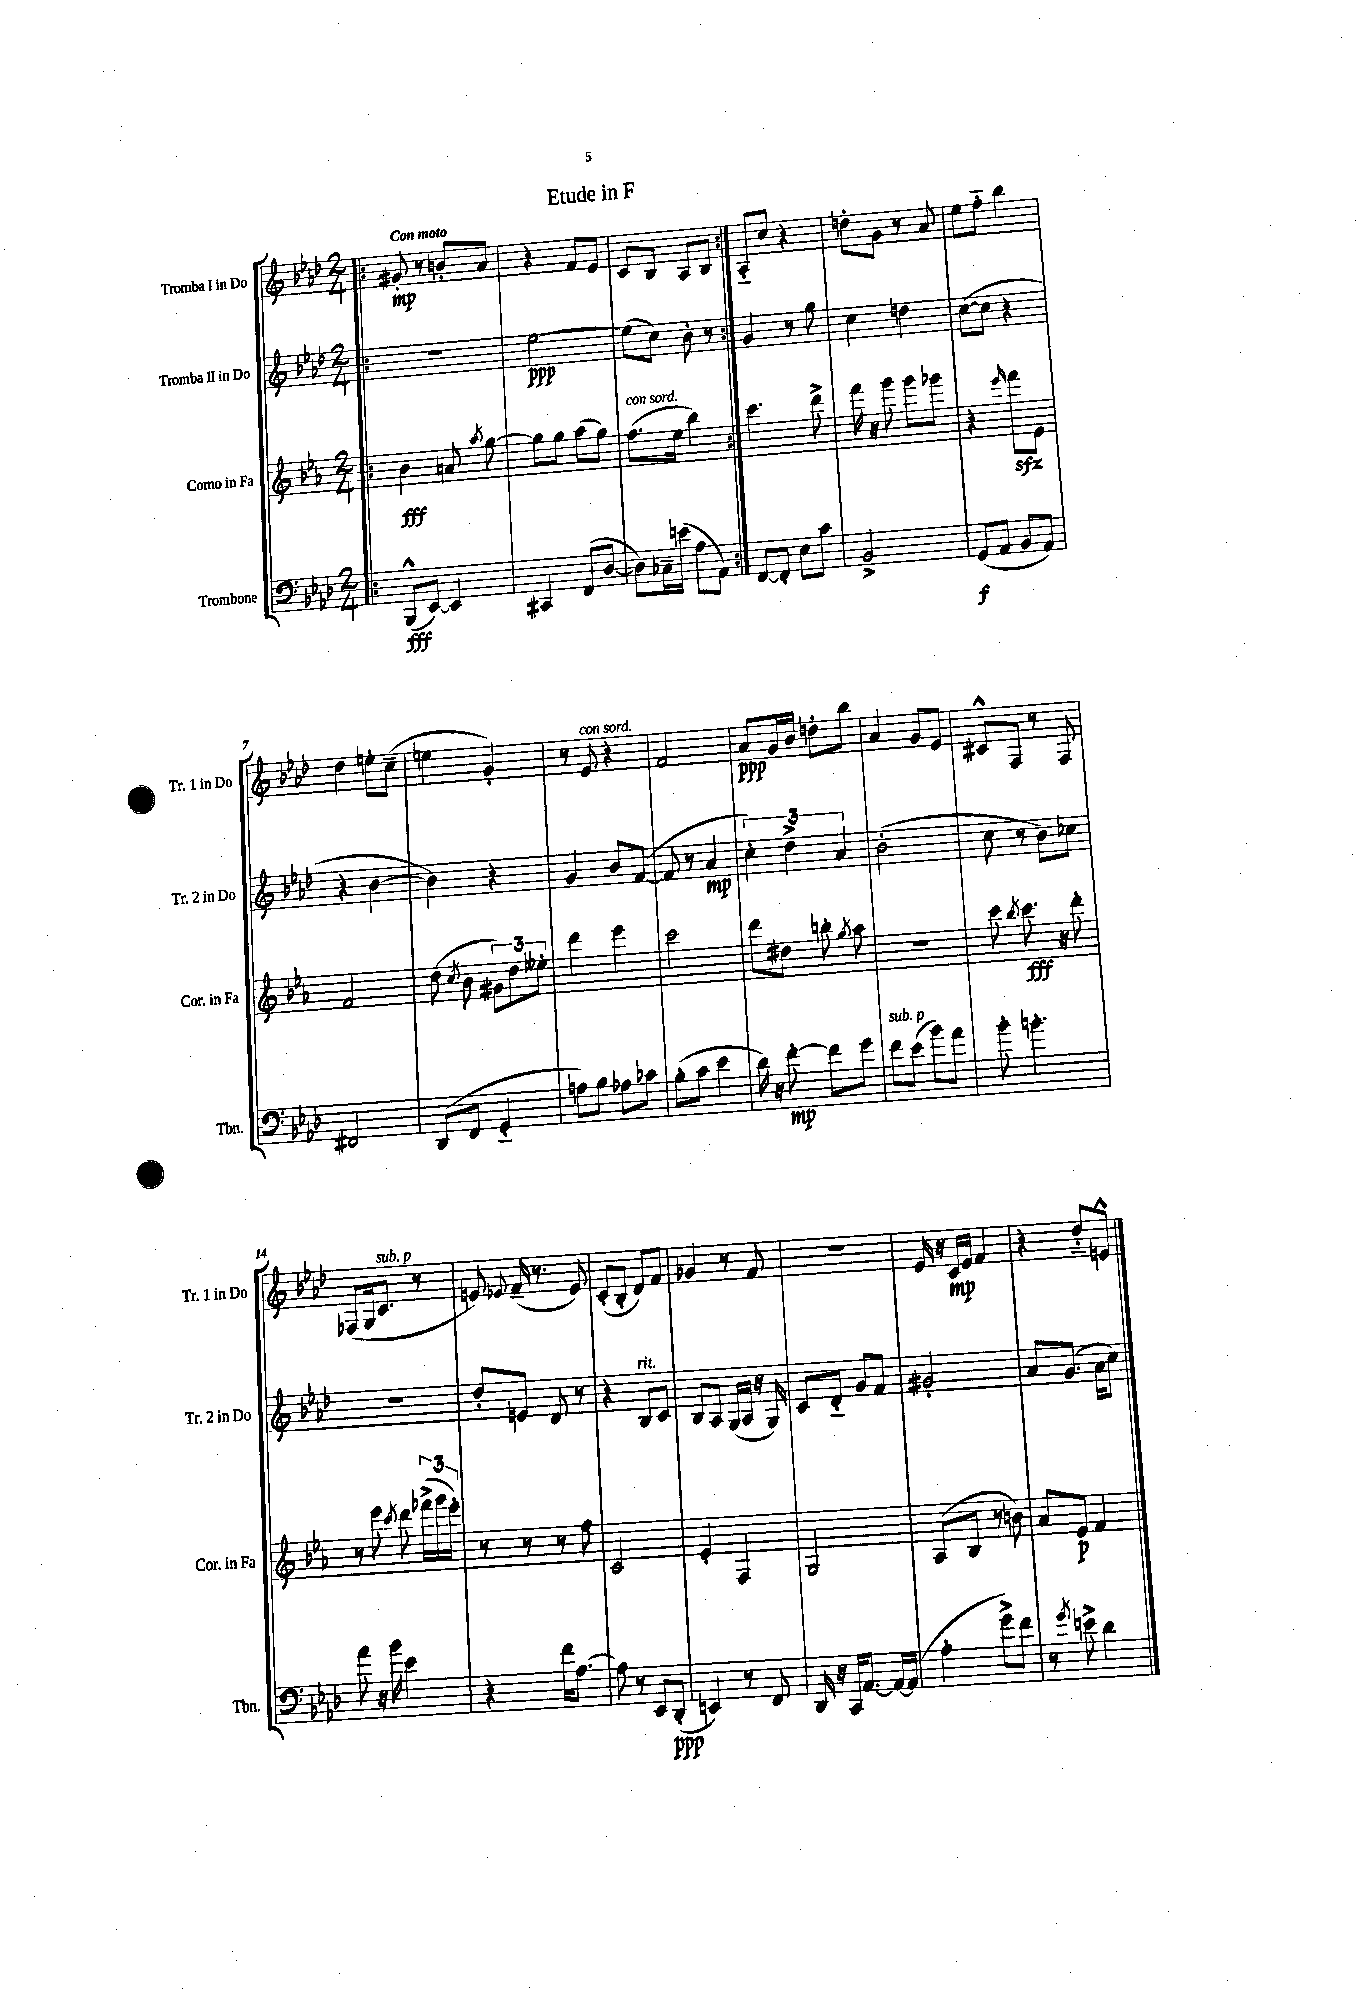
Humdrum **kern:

**kern	**dynam	**kern	**dynam	**kern	**dynam	**kern	**dynam
*part4	*part4	*part3	*part3	*part2	*part2	*part1	*part1
*staff4	*staff4	*staff3	*staff3	*staff2	*staff2	*staff1	*staff1
*I"Trombone	*	*I"Corno in Fa	*	*I"Tromba II in Do	*	*I"Tromba I in Do	*
*I'Tbn.	*	*I'Cor. in Fa	*	*I'Tr. 2 in Do	*	*I'Tr. 1 in Do	*
*clefF4	*	*clefG2	*	*clefG2	*	*clefG2	*
*k[b-e-a-d-]	*	*k[b-e-a-]	*	*k[b-e-a-d-]	*	*k[b-e-a-d-]	*
*M2/4	*	*M2/4	*	*M2/4	*	*M2/4	*
=1!|:	=1!|:	=1!|:	=1!|:	=1!|:	=1!|:	=1!|:	=1!|:
!	!	!	!	!	!	!LO:TX:a:B:t=Con moto	!
(8BBB-^^/L	fff	4b-\	fff	2r	.	8g#X'/	mp
[8EE-/J)	.	.	.	.	.	8r	.
4EE-/]	.	8an/	.	.	.	8bn'/L	.
.	.	8qaa-/	.	.	.	.	.
.	.	[8gg\	.	.	.	8a-/J	.
=2	=2	=2	=2	=2	=2	=2	=2
4CC#X/	.	8gg\L]	.	[2ee-\	ppp	4r	.
.	.	8gg\J	.	.	.	.	.
(8FF/L	.	(8aa-\L	.	.	.	8f/L	.
[8D-/J	.	8gg\J)	.	.	.	8e-/J	.
=3	=3	=3	=3	=3	=3	=3	=3
!	!	!LO:TX:a:i:t=con sord.	!	!	!	!	!
8D-\L])	.	(8.ff\L	.	(8ee-\L]	.	8c/L	.
16C-X~\L	.	.	.	8cc\J)	.	8B-/J	.
(16en\JJ	.	16ee-\Jk	.	.	.	.	.
8A-\L	.	4bb-\)	.	8b-'\	.	8A-/L	.
8AA-\J)	.	.	.	8r	.	8B-/J	.
=4:|!	=4:|!	=4:|!	=4:|!	=4:|!	=4:|!	=4:|!	=4:|!
[8FF/L	.	4.ccc\	.	4g/	.	8A-/L	.
8FF'/J]	.	.	.	.	.	8cc/J	.
8E-\L	.	.	.	8r	.	4r	.
8c\J	.	8ddd^\	.	8gg\	.	.	.
=5	=5	=5	=5	=5	=5	=5	=5
2BB-^/	.	16fff\	.	4cc\	.	8ddn'\L	.
.	.	16r	.	.	.	.	.
.	.	8ggg\	.	.	.	8g\J	.
.	.	8ggg\L	.	4ddn\	.	8r	.
.	.	8ggg-X\J	.	.	.	8a-/	.
=6	=6	=6	=6	=6	=6	=6	=6
(8GG/L	f	4r	.	([8cc\L	.	8ee-\L	.
8AA-/J	.	.	.	8cc\J]	.	8ff\J	.
.	.	16qqeee-/	.	.	.	.	.
8BB-/L	.	8fffzz\L	.	4r	.	4bb-\	.
8AA-/J)	.	8e-\J	.	.	.	.	.
!!LO:LB:g=z
=7	=7	=7	=7	=7	=7	=7	=7
2FF#X/	.	2f/	.	4r	.	4dd-\	.
.	.	.	.	[4b-\	.	8een'\L	.
.	.	.	.	.	.	(8cc~\J	.
=8	=8	=8	=8	=8	=8	=8	=8
(8DD-/L	.	(8dd\	.	4b-\])	.	4een\	.
.	.	8qcc/	.	.	.	.	.
8FF/J	.	8b-\	.	.	.	.	.
4GG/	.	12g#X\L)	.	4r	.	4g'/)	.
.	.	12dd\	.	.	.	.	.
.	.	12ee--X'\J	.	.	.	.	.
=9	=9	=9	=9	=9	=9	=9	=9
8An\L)	.	4ddd\	.	4g/	.	8r	.
!	!	!	!	!	!	!LO:TX:a:i:t=con sord.	!
8B-\J	.	.	.	.	.	8e-/	.
8A-X\L	.	4eee-\	.	8b-/L	.	4r	.
8c-X\J	.	.	.	([8f/J	.	.	.
=10	=10	=10	=10	=10	=10	=10	=10
(8B-'\L	.	2ccc\	.	8f/]	.	2f/	.
8c\J	.	.	.	8r	.	.	.
4e-\	.	.	.	4a-/	mp	.	.
=11	=11	=11	=11	=11	=11	=11	=11
16d-\)	.	8ddd\L	.	6cc'\)	.	8a-/L	ppp
16r	.	.	.	.	.	.	.
[8f'\	mp	8dd#X\J	.	.	.	16g/L	.
.	.	.	.	6dd-^\	.	.	.
.	.	.	.	.	.	16b-/JJ	.
8f\L]	.	8bbn'\	.	.	.	8ddn'\L	.
.	.	.	.	6a-/	.	.	.
.	.	8qgg/	.	.	.	.	.
8g\J	.	8aa-\	.	.	.	8bb-\J	.
=12	=12	=12	=12	=12	=12	=12	=12
!LO:TX:a:i:t=sub. p	!	!	!	!	!	!	!
8f\L	.	2r	.	(2b-'\	.	4a-/	.
(8e-\J	.	.	.	.	.	.	.
8b-\L)	.	.	.	.	.	8g/L	.
8a-\J	.	.	.	.	.	8e-/J	.
=13	=13	=13	=13	=13	=13	=13	=13
8b-'\	.	8ccc\	.	8cc\	.	8c#X^^/L	.
.	.	8qbb-/	.	.	.	.	.
4.bn'\	.	8.ccc\	fff	8r	.	8F/J	.
.	.	.	.	8b-\L)	.	8r	.
.	.	16r	.	.	.	.	.
.	.	8ddd'\	.	8cc-X\J	.	8F/	.
!!LO:LB:g=z
=14	=14	=14	=14	=14	=14	=14	=14
8a-\	.	8r	.	2r	.	(8F-X/L	.
16r	.	8eee-\	.	.	.	16G/k	.
!	!	!	!	!	!	!LO:TX:a:i:t=sub. p	!
16b-\	.	.	.	.	.	8.c/J	.
.	.	8qccc/	.	.	.	.	.
4e-\	.	8ddd\	.	.	.	.	.
.	.	(24fff-X^\LL	.	.	.	8r	.
.	.	24ggg\	.	.	.	.	.
.	.	24eee-'\JJ)	.	.	.	.	.
=15	=15	=15	=15	=15	=15	=15	=15
4r	.	8r	.	8dd-'/L	.	8en/)	.
.	.	.	.	.	.	8qqe-X/	.
.	.	8r	.	8en/J	.	(16f~/	.
.	.	.	.	.	.	8.r	.
16f\KL	.	8r	.	8d-/	.	.	.
[8.A-\J	.	.	.	.	.	.	.
.	.	8ff\	.	8r	.	8e-/)	.
=16	=16	=16	=16	=16	=16	=16	=16
8A-\]	.	2c/	.	4r	.	(8c'/L	.
8r	.	.	.	.	.	8B-'/J	.
!	!	!	!	!LO:TX:a:i:t=rit.	!	!	!
8EE-/L	.	.	.	8B-/L	.	8d-/L)	.
(8DD-'/J	ppp	.	.	8c/J	.	8f/J	.
=17	=17	=17	=17	=17	=17	=17	=17
4EEn/)	.	4e-'/	.	8B-/L	.	4g-X/	.
.	.	.	.	8A-/J	.	.	.
8r	.	4F/	.	(16G/LL	.	8r	.
.	.	.	.	16A-/JJ	.	.	.
8FF/	.	.	.	16r	.	8f/	.
.	.	.	.	16G/)	.	.	.
=18	=18	=18	=18	=18	=18	=18	=18
16DD-/	.	2G/	.	8c/L	.	2r	.
16r	.	.	.	.	.	.	.
16CC/KL	.	.	.	8d-/J	.	.	.
[8.AA-/J	.	.	.	.	.	.	.
.	.	.	.	8g/L	.	.	.
16AA-/LL_	.	.	.	8f/J	.	.	.
(16AA-/JJ]	.	.	.	.	.	.	.
=19	=19	=19	=19	=19	=19	=19	=19
4A-'\	.	(8A-/L	.	2g#X'/	.	16e-/	.
.	.	.	.	.	.	16r	.
.	.	8B-/J	.	.	.	16c/LL	mp
.	.	.	.	.	.	16e-/JJ	.
8g^\L)	.	8r	.	.	.	4f/	.
8f\J	.	8bn\)	.	.	.	.	.
=20	=20	=20	=20	=20	=20	=20	=20
8r	.	8a-/L	.	8a-/L	.	4r	.
8qg/	.	.	.	.	.	.	.
8en^\	.	8e-/J	p	(8.g/J	.	.	.
4d-\	.	4f/	.	.	.	8dd-/L	.
.	.	.	.	16a-\KL	.	.	.
.	.	.	.	8cc\J)	.	8en^^/J	.
==	==	==	==	==	==	==	==
*-	*-	*-	*-	*-	*-	*-	*-
